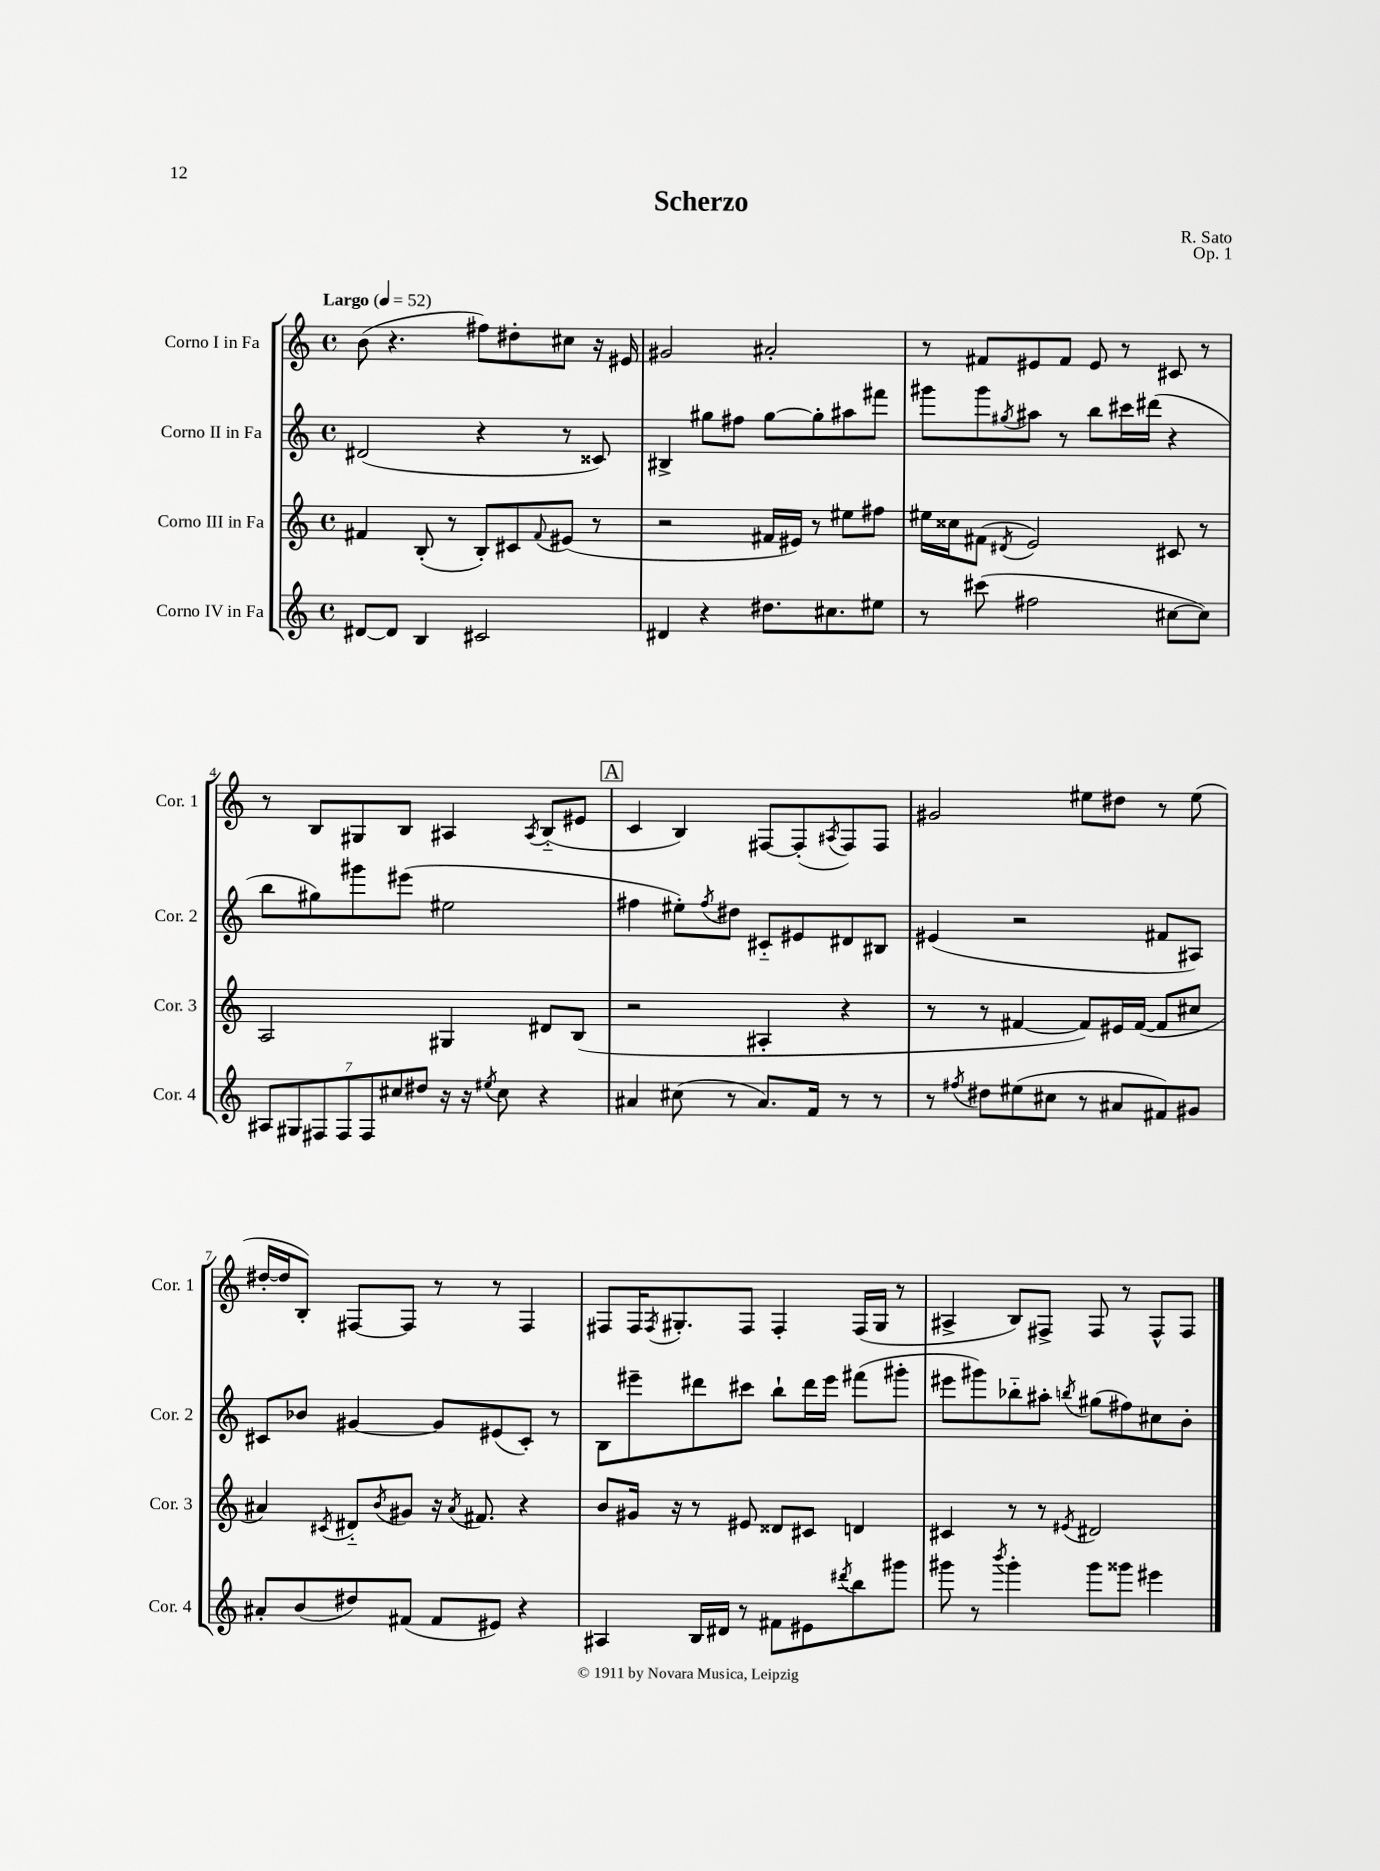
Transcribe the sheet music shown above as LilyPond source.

\header { title = "Scherzo" composer = "R. Sato" opus = "Op. 1" }
<<
\new StaffGroup <<
\new Staff = "s0" \with { instrumentName = "Corno I in Fa" shortInstrumentName = "Cor. 1" } {
    \clef treble \key c \major \defaultTimeSignature \time 4/4 \tempo "Largo" 4 = 52
    b'8( r4. fis''8) dis''8-. cis''8 r16 eis'16 |
    gis'2 ais'2-. |
    r8 fis'8 eis'8 fis'8 eis'8 r8 cis'8 r8 |
    r8 b8 gis8 b8 ais4 \acciaccatura { ais8 } b8-_( eis'8 |
    \mark \markup { \box "A" } c'4 b4) fis8~ fis8-.( \acciaccatura { ais8 } fis8) fis8 |
    gis'2 eis''8 dis''8 r8 eis''8( |
    dis''16~-. dis''16 b8-.) fis8~ fis8 r8 r8 fis4 |
    fis8 fis16 \acciaccatura { fis8 } gis8.-. fis8 fis4-. fis16( gis16 r8 |
    ais4-> b8) fis8-> fis8 r8 fis8-^ fis8 \bar "|." |
}
\new Staff = "s1" \with { instrumentName = "Corno II in Fa" shortInstrumentName = "Cor. 2" } {
    \clef treble \key c \major \defaultTimeSignature \time 4/4
    dis'2( r4 r8 cisis'8) |
    bis4-> gis''8 fis''8 gis''8~ gis''8-. ais''8 fis'''8 |
    gis'''8 gis'''8 \acciaccatura { gis''8 } ais''8 r8 b''8 cis'''16 dis'''16( r4 |
    b''8 gis''8) gis'''8 eis'''8( eis''2 |
    \mark \markup { \box "A" } fis''4 eis''8-.) \acciaccatura { fis''8 } dis''8 cis'8-_ eis'8 dis'8 bis8 |
    eis'4( r2 fis'8 ais8) |
    cis'8 bes'8 gis'4~ gis'8 eis'8( cis'8-.) r8 |
    b8 eis'''8-- dis'''8 cis'''8 b''8-! dis'''16 eis'''16 fis'''8( gis'''8-. |
    eis'''8 gis'''8) bes''8-_ ais''8-. \acciaccatura { b''8 } gis''8( fis''8) cis''8 b'8-. \bar "|." |
}
\new Staff = "s2" \with { instrumentName = "Corno III in Fa" shortInstrumentName = "Cor. 3" } {
    \clef treble \key c \major \defaultTimeSignature \time 4/4
    fis'4 b8-.( r8 b8-.) cis'8 \appoggiatura { fis'8 } eis'8( r8 |
    r2 fis'16 eis'16) r8 eis''8 fis''8 |
    eis''16 cisis''16 fis'8( \acciaccatura { dis'8 } e'2) cis'8 r8 |
    a2 gis4 dis'8 b8( |
    \mark \markup { \box "A" } r2 ais4-. r4 |
    r8 r8 fis'4~ fis'8) eis'16 fis'16~( fis'8 cis''8 |
    ais'4) \acciaccatura { cis'8 } dis'8-_ \acciaccatura { b'8 } gis'8 r16 \acciaccatura { ais'8 } fis'8. r4 |
    b'8 gis'16 r16 r8 eis'8 disis'8 cis'8 d'4 |
    cis'4 r8 r8 \acciaccatura { eis'8 } dis'2 \bar "|." |
}
\new Staff = "s3" \with { instrumentName = "Corno IV in Fa" shortInstrumentName = "Cor. 4" } {
    \clef treble \key c \major \defaultTimeSignature \time 4/4
    dis'8~ dis'8 b4 cis'2 |
    dis'4 r4 dis''8. cis''8. eis''8 |
    r8 cis'''8( fis''2 cis''8~ cis''8) |
    \tuplet 7/4 { ais8 gis8 fis8 fis8 fis8 cis''8 dis''8 } r16 r16 \acciaccatura { eis''8 } cis''8 r4 |
    \mark \markup { \box "A" } ais'4 cis''8( r8 ais'8.) f'16 r8 r8 |
    r8 \acciaccatura { fis''8 } dis''8 eis''8( cis''8 r8 ais'8 fis'8) gis'8 |
    ais'8-. b'8( dis''8) fis'8( fis'8 eis'8) r4 |
    ais4 b16 dis'16 r8 fis'8 eis'8 \acciaccatura { dis'''8 } b''8 gis'''8 |
    gis'''8 r8 \acciaccatura { b'''8 } gis'''4-. gis'''8 gisis'''8 eis'''4 \bar "|." |
}
>>
>>
